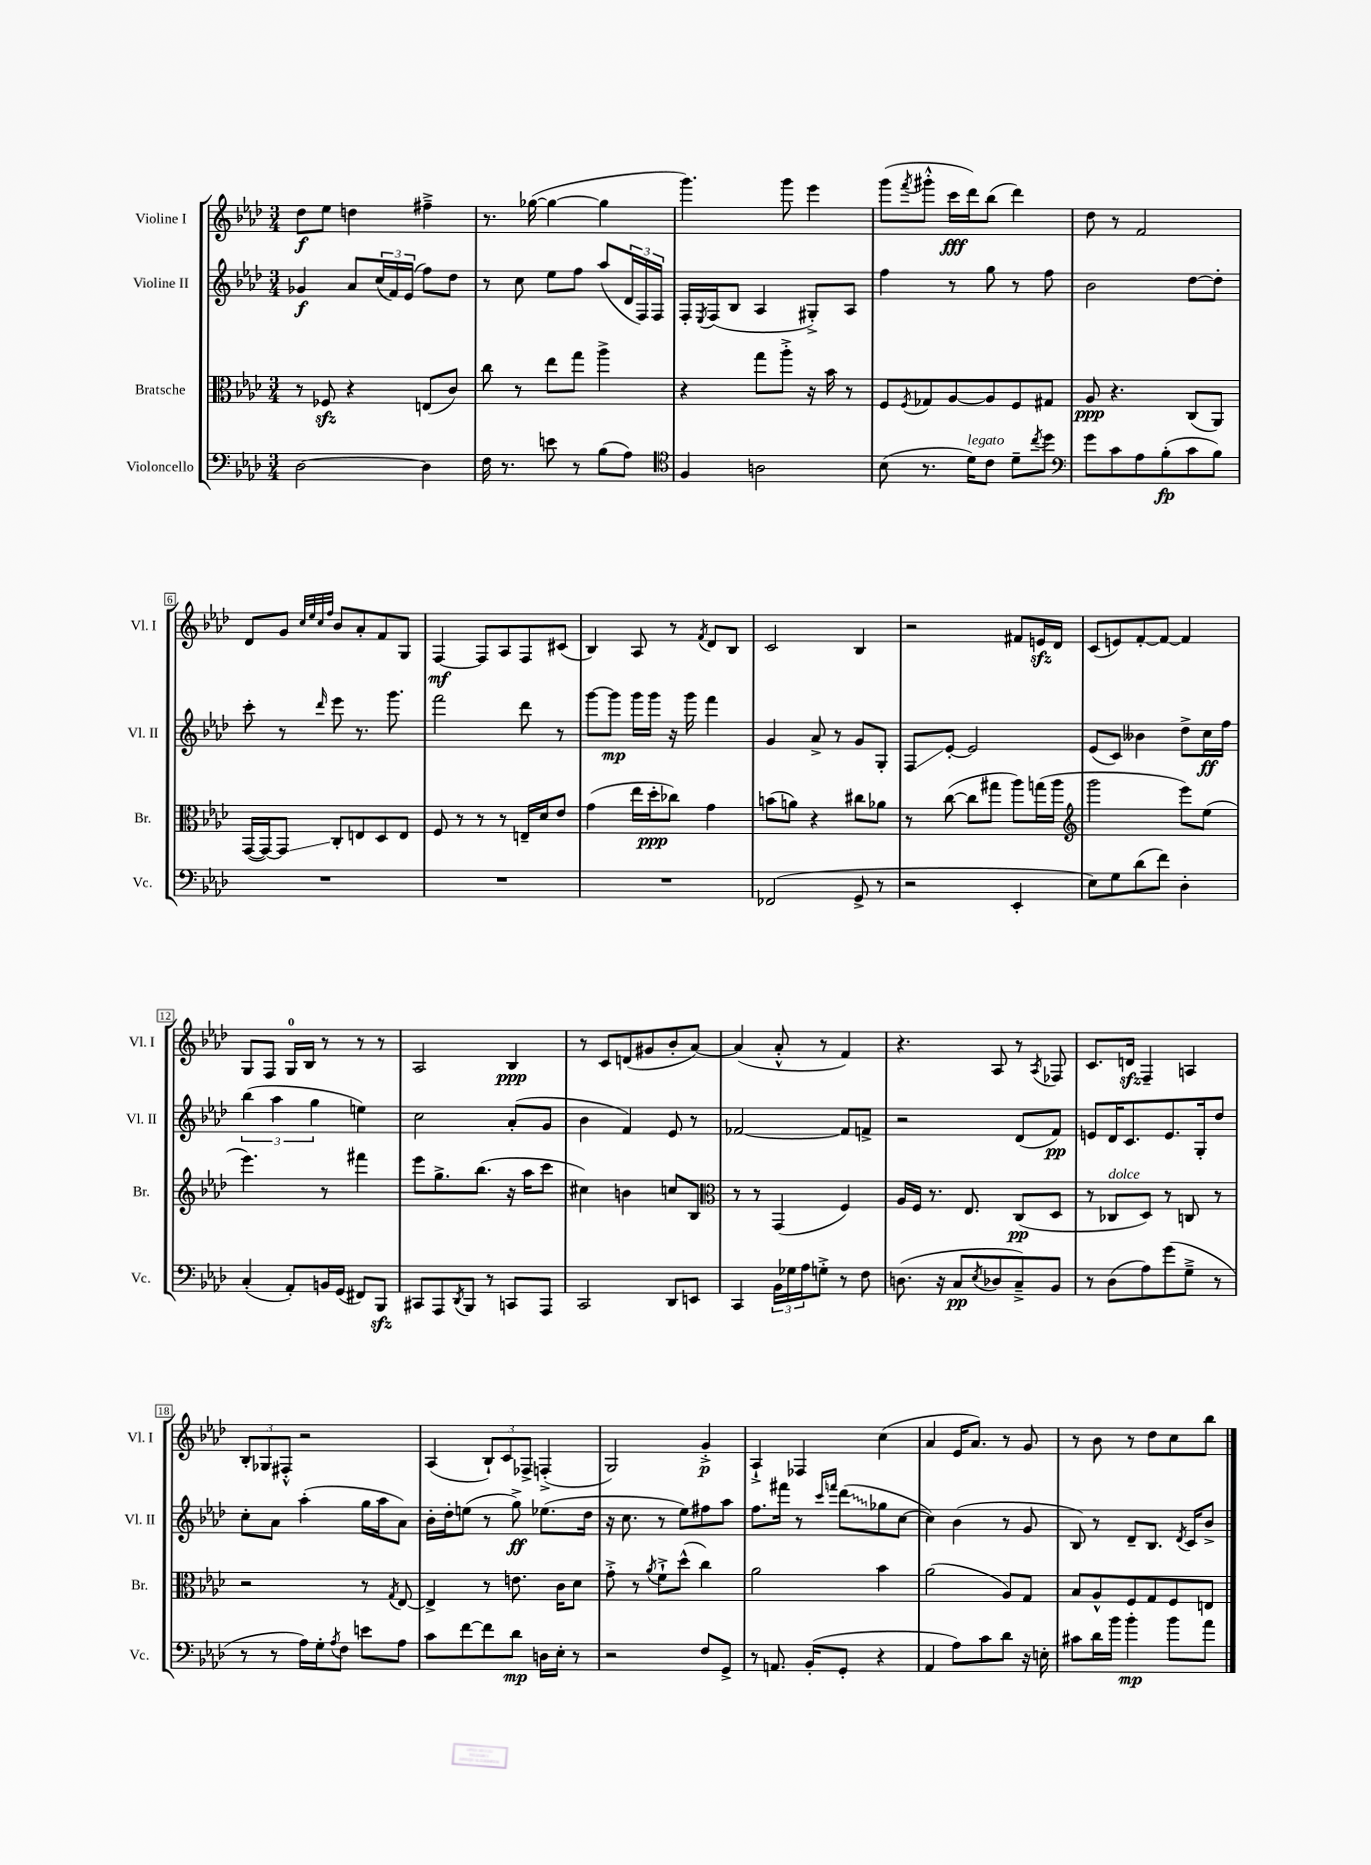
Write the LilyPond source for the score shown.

<<
\new StaffGroup <<
\new Staff = "s0" \with { instrumentName = "Violine I" shortInstrumentName = "Vl. I" } {
    \clef treble \key aes \major \numericTimeSignature \time 3/4
    des''8\f ees''8 d''4 fis''4---> |
    r8. ges''16~( ges''4~ ges''4 |
    g'''4.) g'''8 ees'''4 |
    g'''8( \acciaccatura { f'''8 } gis'''8-.-^ c'''16\fff des'''16) bes''8( des'''4) |
    des''8 r8 f'2 |
    des'8 g'8 \grace { c''32 ees''32 c''32 f''32 } bes'8 aes'8-. f'8 g8 |
    f4~\mf f8 aes8 f8 cis'8( |
    bes4) aes8 r8 \acciaccatura { f'8 } des'8 bes8 |
    c'2 bes4 |
    r2 fis'8 e'16\sfz des'16 |
    c'8( e'8) f'8~-. f'8~ f'4 |
    g8 f8 g16-0 bes16 r8 r8 r8 |
    aes2 bes4\ppp |
    r8 c'8 d'8( gis'8 bes'8-. aes'8~) |
    aes'4( aes'8-.-^ r8 f'4) |
    r4. aes8 r8 \acciaccatura { aes8 } fes8 |
    c'8. d'16\sfz f4-- a4 |
    \tuplet 3/2 { bes8-. ges8 fis8-.-^ } r2 |
    aes4( \tuplet 3/2 { bes8-!) c'8 fes8-> } f4-.->( |
    g2) g'4-.->\p |
    aes4-!-> fes4 c''4( |
    aes'4 ees'16 aes'8.) r8 g'8 |
    r8 bes'8 r8 des''8 c''8 bes''8 \bar "|." |
}
\new Staff = "s1" \with { instrumentName = "Violine II" shortInstrumentName = "Vl. II" } {
    \clef treble \key aes \major \numericTimeSignature \time 3/4
    ges'4\f aes'8 \tuplet 3/2 { c''16( f'16) ees'16( } f''8) des''8 |
    r8 c''8 ees''8 f''8 aes''8( \tuplet 3/2 { des'16 f16) f16 } |
    f16-. \acciaccatura { ees8 } f16( bes8 aes4 gis8-.->) aes8 |
    f''4 r8 g''8 r8 f''8 |
    bes'2 des''8~ des''8-. |
    c'''8-. r8 \grace { des'''16 } ees'''8 r8. g'''8. |
    f'''2 des'''8 r8 |
    g'''8~ g'''8\mp g'''16 g'''16 r16 g'''16 f'''4 |
    g'4 aes'8-> r8 g'8 g8-. |
    f8\glissando ees'8~-. ees'2 |
    ees'8( c'8) beses'4 des''8-> c''16\ff f''16 |
    \tuplet 3/2 { bes''4( aes''4 g''4 } e''4) |
    c''2 aes'8-.( g'8 |
    bes'4 f'4) ees'8 r8 |
    fes'2~ fes'8 f'8-> |
    r2 des'8( f'8\pp) |
    e'8 des'16 c'8. e'8. g16-. des''8 |
    c''8-. aes'8 aes''4-.( g''16 aes''16 aes'8) |
    bes'16-. des''16-. e''8( r8 g''8->\ff) ees''8.( des''16 |
    r16 c''8. r8 ees''8) fis''8 aes''8 |
    f''8. fis'''16 r8 \grace { c'''16 f'''16 } \once \override Glissando.style = #'zigzag des'''8\glissando( ges''8 c''8~ |
    c''4) bes'4( r8 g'8 |
    bes8) r8 des'8-- bes8. \acciaccatura { des'8 } c'16 bes'8-> \bar "|." |
}
\new Staff = "s2" \with { instrumentName = "Bratsche" shortInstrumentName = "Br." } {
    \clef alto \key aes \major \numericTimeSignature \time 3/4
    r8 fes8\sfz r4 e8( c'8) |
    c''8 r8 ees''8 g''8 aes''4-> |
    r4 g''8 aes''8-.-> r16 bes'16 r8 |
    f8 \acciaccatura { f8 } ges8 aes8~ aes8 f8 gis8 |
    aes8\ppp r4. c8( aes,8) |
    g,16~( g,16~) g,8\glissando c8-. e8 des8 e8 |
    f8 r8 r8 r8 e16-- des'16 ees'8 |
    g'4( ees''16 des''16-.\ppp ces''8) g'4 |
    b'8( a'8) r4 cis''8 aes'8 |
    r8 c''8~( c''8 gis''8 aes''8) g''16( aes''16 |
    \clef treble g'''2 ees'''8) ees''8( |
    ees'''4.) r8 fis'''4 |
    ees'''8 g''8.-> bes''8.( r16 aes''16 c'''8 |
    cis''4) b'4 c''8 bes8 |
    \clef alto r8 r8 g,4( f4) |
    aes16 f16 r8. ees8. c8\pp( des8 |
    r8 ces8^\markup { \italic "dolce" } des8) r8 c8 r8 |
    r2 r8 \acciaccatura { g8 } ees8~ |
    ees4-> r8 e'8. c'16 des'8 |
    g'8-.-> r8 \acciaccatura { aes'8 } f'8-!-> des''8-^( c''4) |
    aes'2 bes'4 |
    aes'2( aes8) g8 |
    bes8 aes8-^ f8 g8 f8 e8 \bar "|." |
}
\new Staff = "s3" \with { instrumentName = "Violoncello" shortInstrumentName = "Vc." } {
    \clef bass \key aes \major \numericTimeSignature \time 3/4
    des2~ des4 |
    f16 r8. e'8 r8 bes8( aes8) |
    \clef tenor f4 a2 |
    bes8( r8. des'16^\markup { \italic "legato" }) c'8 des'8-- \acciaccatura { c''8 } des''8 |
    \clef bass g'8 c'8 aes8 bes8-.\fp( c'8 bes8) |
    R2. |
    R2. |
    R2. |
    fes,2( g,8-> r8 |
    r2 ees,4-. |
    ees8) g8 des'8( f'8) des4-. |
    c4-.( aes,8-.) b,16 g,16( fis,8) bes,,8\sfz |
    cis,8 aes,,8 \acciaccatura { des,8 } bes,,8 r8 c,8 aes,,8 |
    c,2 des,8 e,8 |
    c,4 \tuplet 3/2 { bes,16 ges16 aes16 } g8-.-> r8 f8 |
    d8.( r16 c8\pp \acciaccatura { ees8 } des8 c8--->) bes,8 |
    r8 des8( aes8) g'8( g8---> r8 |
    r8 r8 aes16) g16-. \acciaccatura { aes8 } f8 e'8 aes8 |
    c'8 f'8~ f'8 des'8\mp d16 ees16-. r8 |
    r2 f8 g,8-> |
    r8 a,8. bes,16-.( g,8-. r4 |
    aes,4 aes8) c'8 des'8 r16 e16-. |
    cis'8 des'16 bes'16 bes'4-.\mp bes'8 aes'8 \bar "|." |
}
>>
>>
\layout { \context { \Score \override BarNumber.stencil = #(make-stencil-boxer 0.1 0.3 ly:text-interface::print) } }
